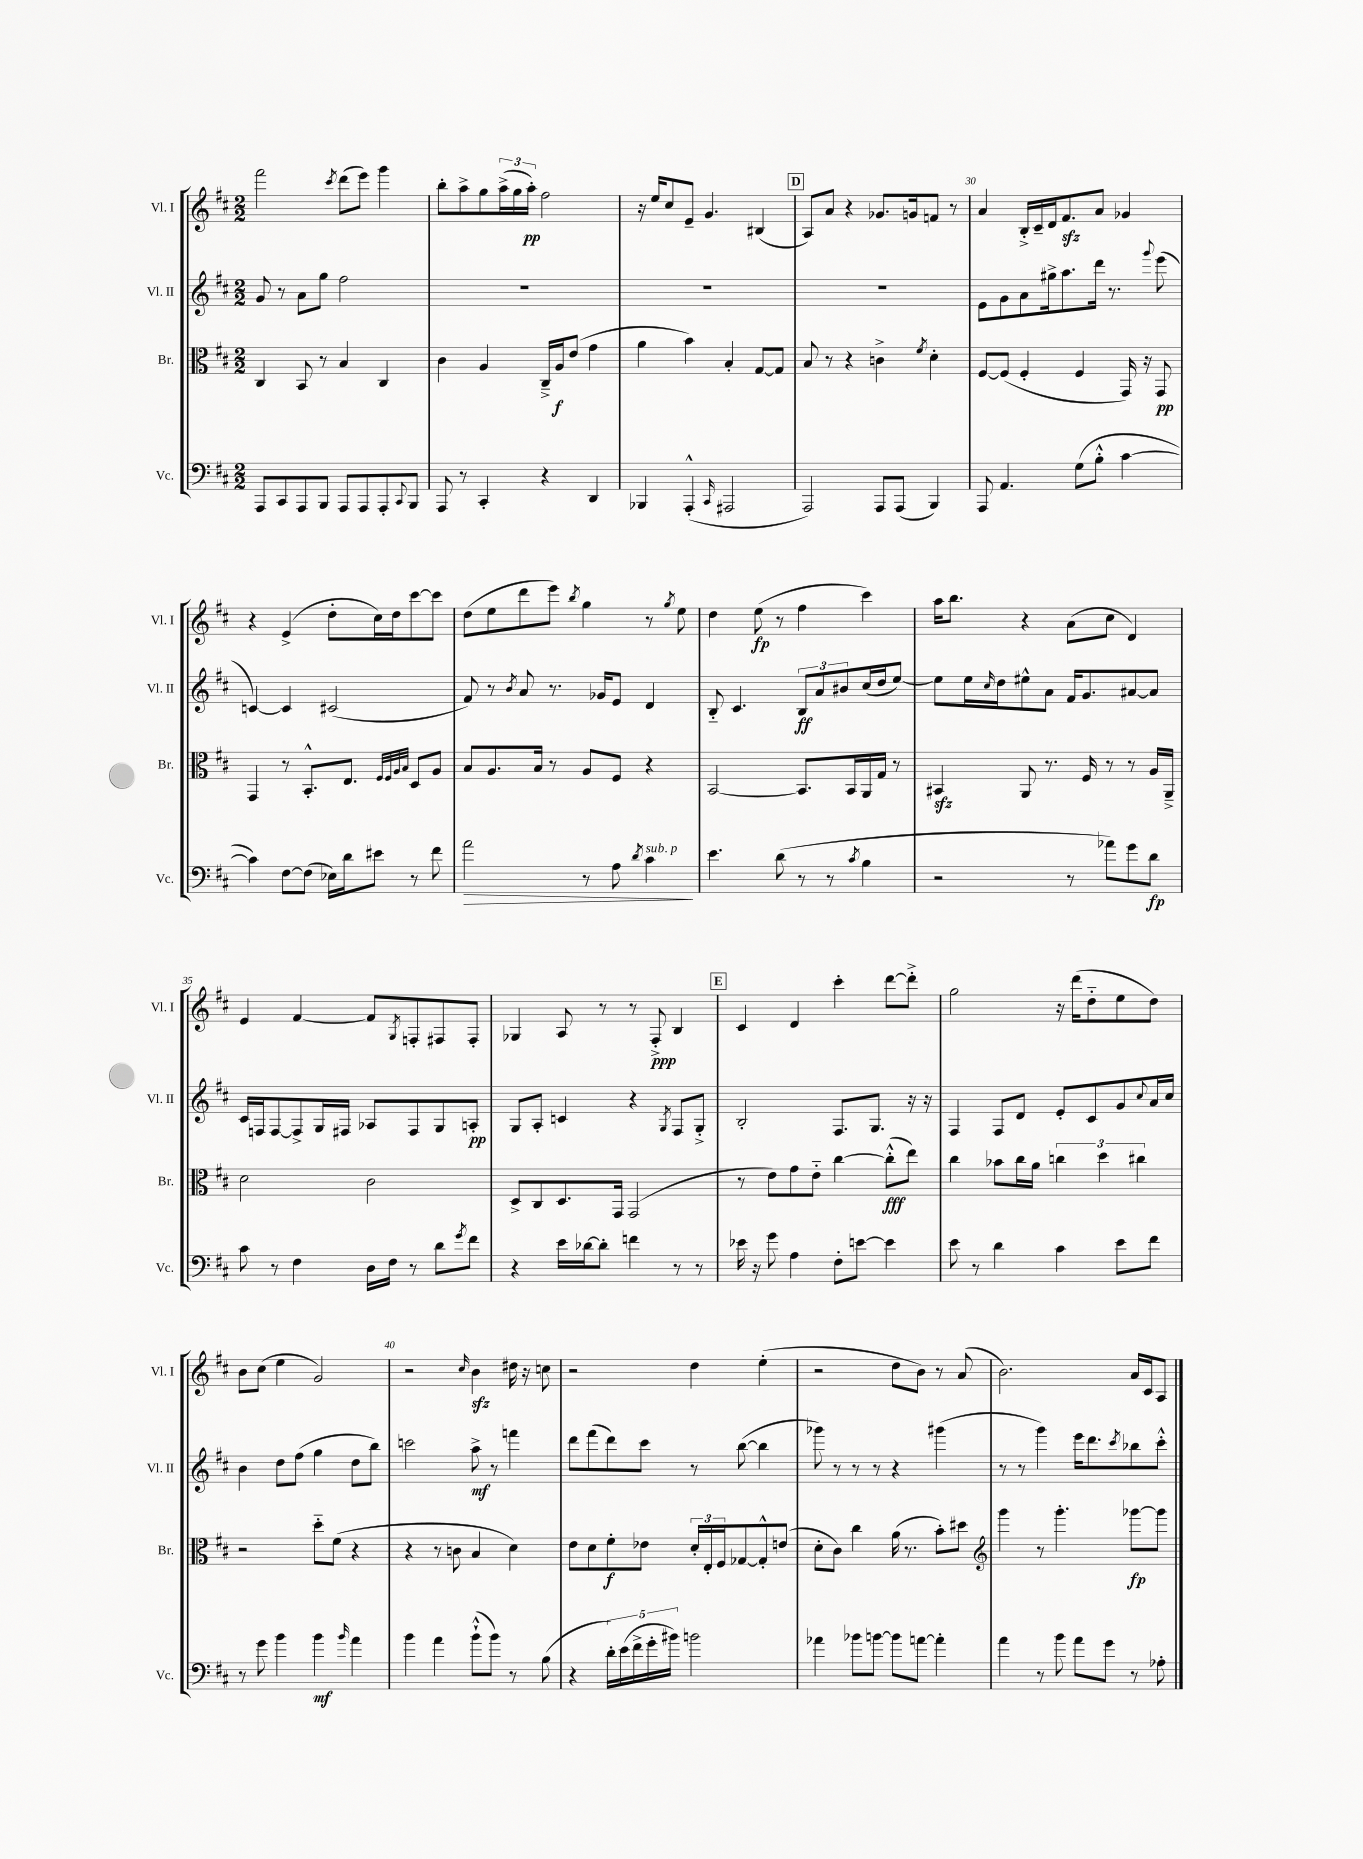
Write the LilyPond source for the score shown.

<<
\new StaffGroup <<
\new Staff = "s0" \with { instrumentName = "Vl. I" shortInstrumentName = "Vl. I" } {
    \clef treble \key d \major \numericTimeSignature \time 2/2
    fis'''2 \acciaccatura { cis'''8 } d'''8( e'''8) g'''4 |
    b''8-. a''8-> g''8 \tuplet 3/2 { a''16->( g''16 a''16-.\pp) } fis''2 |
    r16 e''16 cis''8 e'8-- g'4. bis4( |
    \mark \markup { \box "D" } a8) a'8 r4 ges'8. g'16 f'8 r8 |
    a'4 b16-.-> cis'16-- d'16 fis'8.\sfz a'8 ges'4 |
    r4 e'4->( d''8-. cis''16) d''16 cis'''8~ cis'''8 |
    d''8( e''8 d'''8 e'''8) \acciaccatura { b''8 } g''4 r8 \acciaccatura { g''8 } e''8 |
    d''4 e''8\fp( r8 fis''4 cis'''4) |
    a''16 b''8. r4 a'8( cis''8 d'4) |
    e'4 fis'4~ fis'8 \acciaccatura { g8 } f8-. fis8 fis8-. |
    ges4 a8 r8 r8 fis8-.->\ppp b4 |
    \mark \markup { \box "E" } cis'4 d'4 cis'''4-. d'''8~ d'''8-.-> |
    g''2 r16 d'''16( d''8-_ e''8 d''8) |
    b'8 cis''8( e''4 g'2) |
    r2 \grace { cis''16 } b'4\sfz dis''16 r16 c''8 |
    r2 d''4 e''4-.( |
    r2 d''8 b'8) r8 a'8( |
    b'2.) a'16 cis'16 a8 \bar "|." |
}
\new Staff = "s1" \with { instrumentName = "Vl. II" shortInstrumentName = "Vl. II" } {
    \clef treble \key d \major \numericTimeSignature \time 2/2
    g'8 r8 a'8 g''8 fis''2 |
    R1 |
    R1 |
    \mark \markup { \box "D" } R1 |
    e'8 g'8 a'8 gis''16-> a''8. d'''16 r8. \appoggiatura { g'''8 } e'''8( |
    c'4~) c'4 cis'2( |
    fis'8) r8 \acciaccatura { b'8 } a'8 r8. ges'16 e'8 d'4 |
    b8-_ cis'4. \tuplet 3/2 { b8\ff a'8 bis'8 } cis''16( d''16 e''8~) |
    e''8 e''16 \grace { cis''16 } d''16 eis''8-^ a'8 fis'16 g'8. ais'8~ ais'8 |
    cis'16 f16 f8~ f8-> g16 fis16 aes8 fis8 g8 a8-.\pp |
    g8 a8-. c'4 r4 \acciaccatura { g8 } fis8 g8-.-> |
    \mark \markup { \box "E" } b2-. fis8. g8. r16 r16 |
    fis4 fis8 d'8 e'8-. cis'8 g'8 \appoggiatura { cis''8 } a'16 cis''16 |
    b'4 d''8 fis''8( g''4 d''8 b''8) |
    c'''2 a''8->\mf r8 f'''4 |
    d'''8 fis'''8( d'''8) cis'''8 r8 b''8~( b''4 |
    ges'''8) r8 r8 r8 r4 gis'''4( |
    r8 r8 g'''4) e'''16 d'''8. \acciaccatura { cis'''8 } bes''8 cis'''8-.-^ \bar "|." |
}
\new Staff = "s2" \with { instrumentName = "Br." shortInstrumentName = "Br." } {
    \clef alto \key d \major \numericTimeSignature \time 2/2
    cis4 b,8 r8 b4 cis4 |
    cis'4 a4 cis16---> a16\f e'8( g'4 |
    a'4 b'4) b4-. g8~ g8 |
    \mark \markup { \box "D" } b8 r8 r4 c'4-> \acciaccatura { fis'8 } d'4-. |
    fis8~ fis8( fis4-. fis4 g,16) r16 g,8\pp |
    g,4 r8 b,8.-.-^ e8. \grace { fis32 fis32 a32 b32 } d8 a8 |
    b8 a8. b16 r8 a8 fis8 r4 |
    b,2~ b,8. b,16 a,16 g16 r8 |
    bis,4\sfz a,8 r8. fis16 r8 r8 a16 a,16---> |
    d'2 cis'2 |
    d8-> cis8 d8. g,16 g,2( |
    \mark \markup { \box "E" } r8 e'8) g'8 e'8-_ cis''4~ cis''8-.-^\fff( e''8) |
    cis''4 bes'8 cis''16 a'16 \tuplet 3/2 { c''4 d''4 cis''4 } |
    r2 d''8-_ fis'8( r4 |
    r4 r8 c'8 b4 d'4) |
    e'8 d'8 fis'8-.\f ees'8 \tuplet 3/2 { d'16-. e16-. fis16 } ges8~ ges8-.-^ e'8( |
    d'8-. cis'8) cis''4 a'16( r8. b'8-.) dis''8 |
    \clef treble g'''4 r8 g'''4.-. ges'''8~\fp ges'''8 \bar "|." |
}
\new Staff = "s3" \with { instrumentName = "Vc." shortInstrumentName = "Vc." } {
    \clef bass \key d \major \numericTimeSignature \time 2/2
    a,,8 cis,8 a,,8 b,,8 a,,8 a,,8 a,,8-. \appoggiatura { cis,8 } b,,8 |
    a,,8 r8 cis,4-. r4 d,4 |
    bes,,4 a,,4-.-^( \grace { cis,16 } ais,,2 |
    \mark \markup { \box "D" } a,,2) a,,8 a,,8( b,,4) |
    a,,8 a,4. g8( b8-.-^ cis'4~ |
    cis'4) fis8~ fis8( ees16) d'16 eis'8 r8 fis'8 |
    a'2\> r8 a8 \acciaccatura { d'8 } cis'4\!^\markup { \italic "sub. p" } |
    e'4. d'8( r8 r8 \acciaccatura { cis'8 } b4 |
    r2 r8 aes'8) g'8 d'8\fp |
    cis'8 r8 fis4 d16 fis16 r8 d'8 \acciaccatura { g'8 } fis'8 |
    r4 e'16 des'16~ des'8-. f'4 r8 r8 |
    \mark \markup { \box "E" } ees'16 r16 g'8 a4 fis8-. e'8~ e'4 |
    e'8 r8 d'4 cis'4 e'8 fis'8 |
    r8 g'8 b'4 b'4\mf \grace { b'16 } a'4 |
    b'4 a'4 b'8-!-^( b'8) r8 b8( |
    r4 \tuplet 5/4 { d'16-.) e'16( fis'16-> g'16-. bis'16) } b'2 |
    aes'4 bes'8 b'8~ b'8 a'8~ a'4-. |
    a'4 r8 b'8 a'8 g'8 r8 aes8-. \bar "|." |
}
>>
>>
\layout { \context { \Score currentBarNumber = #26 \override BarNumber.break-visibility = ##(#f #t #t) barNumberVisibility = #(every-nth-bar-number-visible 5) } }
